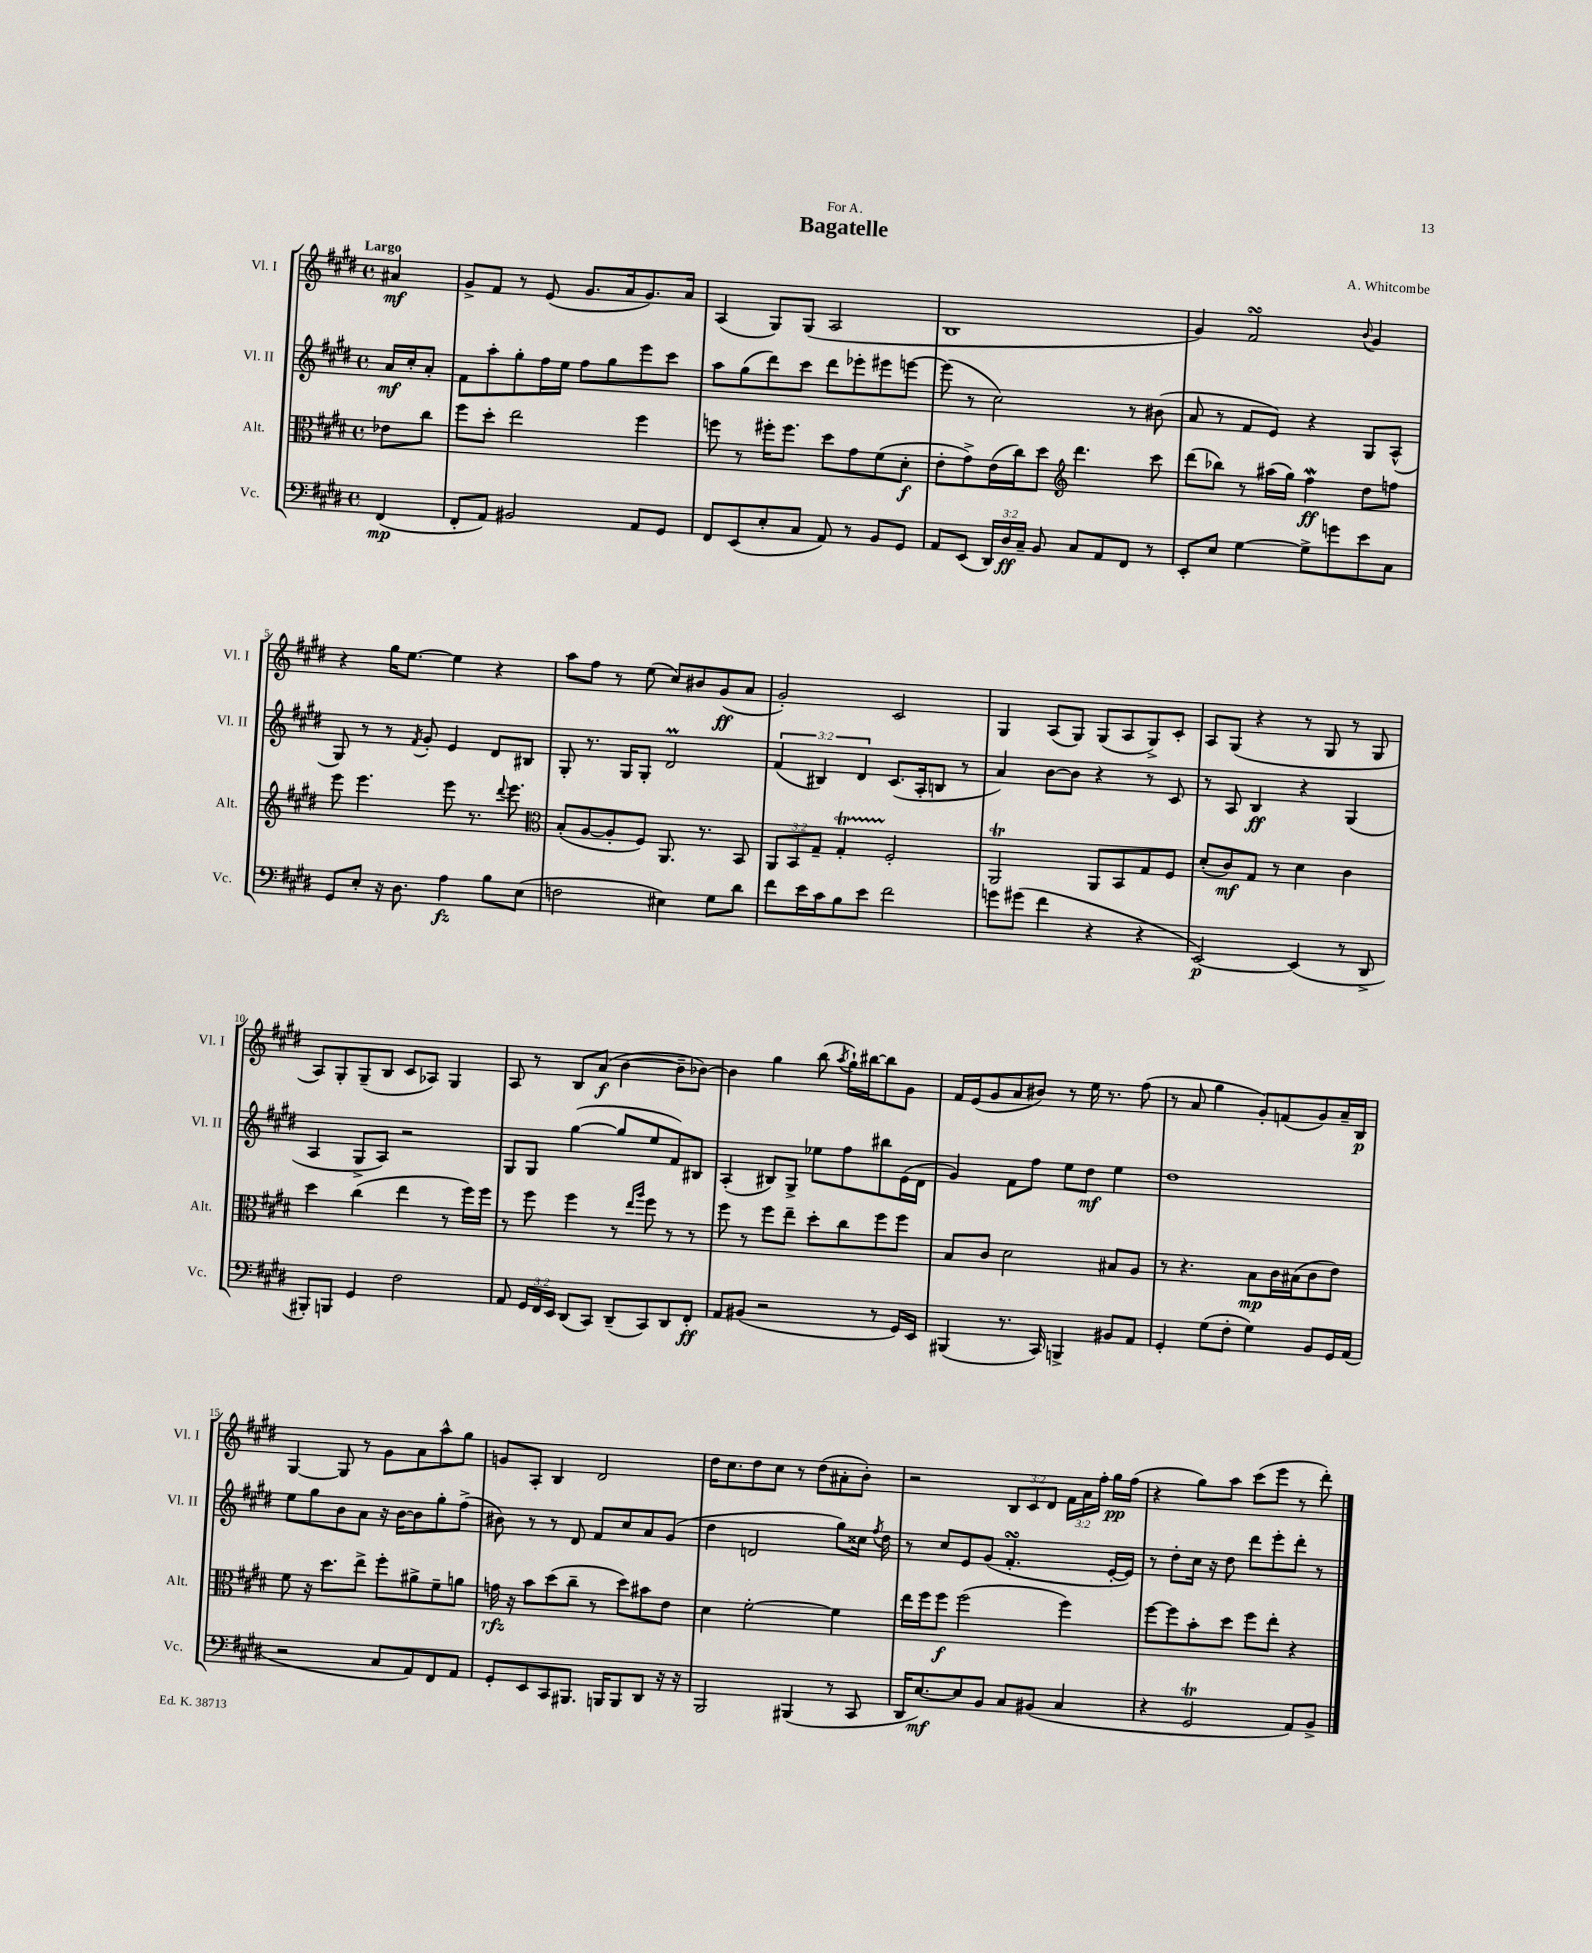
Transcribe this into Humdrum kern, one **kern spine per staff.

**kern	**dynam	**kern	**dynam	**kern	**dynam	**kern	**dynam
*part4	*part4	*part3	*part3	*part2	*part2	*part1	*part1
*staff4	*staff4	*staff3	*staff3	*staff2	*staff2	*staff1	*staff1
*I"Vc.	*	*I"Alt.	*	*I"Vl. II	*	*I"Vl. I	*
*I'Vc.	*	*I'Alt.	*	*I'Vl. II	*	*I'Vl. I	*
*clefF4	*	*clefC3	*	*clefG2	*	*clefG2	*
*k[f#c#g#d#]	*	*k[f#c#g#d#]	*	*k[f#c#g#d#]	*	*k[f#c#g#d#]	*
*M4/4	*	*M4/4	*	*M4/4	*	*M4/4	*
*met(c)	*	*met(c)	*	*met(c)	*	*met(c)	*
=	=	=	=	=	=	=	=
!	!	!	!	!	!	!LO:TX:a:B:t=Largo	!
(4FF#/	mp	8e-X\L	.	16a/LL	mf	4a#X/	mf
.	.	.	.	16cc#'/J	.	.	.
.	.	8cc#\J	.	8a'/J	.	.	.
=1	=1	=1	=1	=1	=1	=1	=1
8FF#'/L	.	8ff#\L	.	8f#\L	.	8g#^/L	.
8AA/J)	.	8dd#'\J	.	8aa'\	.	8f#/J	.
2BB#X/	.	2ee\	.	8gg#'\	.	8r	.
.	.	.	.	16ff#\L	.	(8e/	.
.	.	.	.	16ee\JJ	.	.	.
.	.	.	.	8ff#\L	.	8.g#/L	.
.	.	.	.	8gg#\	.	.	.
.	.	.	.	.	.	16a/k	.
8AA/L	.	4ff#\	.	8eee\	.	8.g#/)	.
8GG#/J	.	.	.	8ccc#\J	.	.	.
.	.	.	.	.	.	16a/Jk	.
=2	=2	=2	=2	=2	=2	=2	=2
8FF#/L	.	8ffn\	.	8aa\L	.	(4A/	.
(8EE/	.	8r	.	(8gg#\	.	.	.
8E'/	.	16ff#X'\KL	.	8ddd#\)	.	8G#/L)	.
.	.	8.ff#\J	.	.	.	.	.
8C#/J	.	.	.	8ccc#\J	.	(8G#/J	.
8AA/)	.	8dd#\L	.	8ddd#\L	.	2A/	.
8r	.	8g#\	.	8eee-X'\	.	.	.
8BB/L	.	(8f#\	.	8eee#X\	.	.	.
8GG#/J	.	8d#'\J	f	[8eeen\J	.	.	.
=3	=3	=3	=3	=3	=3	=3	=3
8AA/L	.	8e'\L	.	(8eee\]	.	1B	.
(8EE/J	.	8g#^\)	.	8r	.	.	.
24DD#/LL)	.	(16e\L	.	2cc#\)	.	.	.
24D#/	ff	.	.	.	.	.	.
.	.	16cc#\J)	.	.	.	.	.
24C#~/JJ	.	.	.	.	.	.	.
8BB/	.	8dd#\J	.	.	.	.	.
*	*	*clefG2	*	*	*	*	*
8C#/L	.	4.ddd#\	.	.	.	.	.
8AA/	.	.	.	.	.	.	.
8FF#/J	.	.	.	8r	.	.	.
8r	.	8ccc#\	.	(8b#X\	.	.	.
=4	=4	=4	=4	=4	=4	=4	=4
8EE'/L	.	(8ddd#\L	.	8a/	.	4g#/)	.
8E/J	.	8bb-X\J)	.	8r	.	.	.
[4G#\	.	8r	.	8f#/L	.	2f#sSSS/	.
.	.	(16aa#X\LL	.	8e/J)	.	.	.
.	.	16gg#\JJ)	.	.	.	.	.
8G#^\L]	.	4ff#W\	ff	4r	.	.	.
8gn\	.	.	.	.	.	.	.
.	.	.	.	.	.	8qqb/	.
8e\	.	8dd#\L	.	8G#/L	.	4g#/	.
8C#\J	.	8ffn\J	.	(8A^^/J	.	.	.
!!LO:LB:g=z
=5	=5	=5	=5	=5	=5	=5	=5
8GG#/L	.	8eee\	.	8G#/)	.	4r	.
8E'/J	.	4.eee\	.	8r	.	.	.
16r	.	.	.	8r	.	16gg#\KL	.
8.D#\	.	.	.	.	.	[8.ee\J	.
.	.	.	.	8qf#/	.	.	.
.	.	.	.	8g#'/	.	.	.
4A\	fz	8eee\	.	4e/	.	4ee\]	.
.	.	8.r	.	.	.	.	.
8B\L	.	.	.	8d#/L	.	4r	.
.	.	8qqddd#/	.	.	.	.	.
.	.	8.eee\	.	.	.	.	.
(8E\J	.	.	.	8B#X/J	.	.	.
=6	=6	=6	=6	=6	=6	=6	=6
*	*	*clefC3	*	*	*	*	*
2Fn\	.	(8B'/L	.	8G#'/	.	8aa\L	.
.	.	[8A/	.	8.r	.	8ff#\J	.
.	.	8A'/]	.	.	.	8r	.
.	.	.	.	16G#/KL	.	.	.
.	.	8F#/J)	.	8G#'/J	.	(8ee\	.
4E#X\)	.	8.AA/	.	2d#m/	.	8cc#/L)	.
.	.	.	.	.	.	8b#X/	.
.	.	8.r	.	.	.	.	.
8G#\L	.	.	.	.	.	(8g#/	ff
8d#\J	.	8BB/	.	.	.	8a/J	.
=7	=7	=7	=7	=7	=7	=7	=7
8f#\L	.	12AA/L	.	(6f#/	.	2g#'/)	.
.	.	12BB/	.	.	.	.	.
16e\L	.	.	.	.	.	.	.
.	.	12G#~/J	.	6B#X/)	.	.	.
16c#\J	.	.	.	.	.	.	.
8B\	.	4G#t'/	.	.	.	.	.
.	.	.	.	6d#/	.	.	.
8e\J	.	.	.	.	.	.	.
2f#\	.	2F#'/	.	(8.c#/L	.	2c#/	.
.	.	.	.	16A'/k	.	.	.
.	.	.	.	8Bn/J	.	.	.
.	.	.	.	8r	.	.	.
=8	=8	=8	=8	=8	=8	=8	=8
8gn\L	.	2AAT/	.	4a/)	.	4G#/	.
(8g#X\J	.	.	.	.	.	.	.
4f#\	.	.	.	[8b\L	.	(8A/L	.
.	.	.	.	8b\J]	.	8G#/J)	.
4r	.	8AA/L	.	4r	.	(8G#/L	.
.	.	8BB/	.	.	.	8A/	.
4r	.	8G#/	.	8r	.	8G#^/)	.
.	.	8F#/J	.	8c#/	.	8c#'/J	.
=9	=9	=9	=9	=9	=9	=9	=9
[2EE/)	p	(8d#'/L	.	8r	.	8A/L	.
.	.	8c#/)	mf	8A/	.	(8G#/J	.
.	.	8G#/J	.	4B/	ff	4r	.
.	.	8r	.	.	.	.	.
(4EE/]	.	4d#\	.	4r	.	8r	.
.	.	.	.	.	.	8G#/	.
8r	.	4c#\	.	(4G#/	.	8r	.
8DD#^/	.	.	.	.	.	8G#/	.
!!LO:LB:g=z
=10	=10	=10	=10	=10	=10	=10	=10
8BBB#X'/L)	.	4dd#\	.	4A/	.	8A/L)	.
8BBBn/J	.	.	.	.	.	8G#'/	.
4GG#/	.	(4cc#\	.	8G#^/L	.	(8G#~/	.
.	.	.	.	8A/J)	.	8B/J	.
2F#\	.	4ee\	.	2r	.	8c#/L	.
.	.	.	.	.	.	8A-X/J)	.
.	.	8r	.	.	.	4G#/	.
.	.	16ff#\LL)	.	.	.	.	.
.	.	16ff#\JJ	.	.	.	.	.
=11	=11	=11	=11	=11	=11	=11	=11
8AA/	.	8r	.	8G#/L	.	8A/	.
24GG#/LL	.	8ff#\	.	8G#/J	.	8r	.
24FF#/	.	.	.	.	.	.	.
24EE/JJ	.	.	.	.	.	.	.
(8DD#/L	.	4ff#\	.	([4gg#\	.	8B/L	.
8CC#/J)	.	.	.	.	.	(8a/J	f
(8DD#~/L	.	8r	.	8gg#/L]	.	[4b\	.
.	.	16qqee/LL	.	.	.	.	.
.	.	16qqaa/JJ	.	.	.	.	.
8CC#/)	.	8ff#\	.	8ee/	.	.	.
8DD#/	.	8r	.	8f#/)	.	8b~\L]	.
8FF#'/J	ff	8r	.	8B#X/J	.	[8b-X\J)	.
=12	=12	=12	=12	=12	=12	=12	=12
8AA/L	.	8ff#\	.	(4A'/	.	4b-\]	.
(8BB#X/J	.	8r	.	.	.	.	.
2r	.	8ff#\L	.	8B#X/L)	.	4gg#\	.
.	.	8ee~\J	.	8G#^/J	.	.	.
.	.	8dd#'\L	.	8ee-X\L	.	(8bb\	.
.	.	.	.	.	.	8qaa/	.
.	.	8cc#\	.	8ff#\	.	16gg#`\LL)	.
.	.	.	.	.	.	[16bb#X\J	.
8r	.	8ff#\	.	8bb#X\	.	8bb#\]	.
16GG#/LL)	.	8ff#\J	.	(16e\L	.	8g#\J	.
16EE/JJ	.	.	.	16d#\JJ	.	.	.
=13	=13	=13	=13	=13	=13	=13	=13
(4BBB#X/	.	8B/L	.	4g#/)	.	16f#/LL	.
.	.	.	.	.	.	(16e/J	.
.	.	8c#/J	.	.	.	8g#/	.
8.r	.	2d#\	.	8f#\L	.	8a/	.
.	.	.	.	8ff#\J	.	8b#X/J)	.
16CC#/)	.	.	.	.	.	.	.
4BBBn^/	.	.	.	8ee\L	.	8r	.
.	.	.	.	8dd#\J	mf	16ee\	.
.	.	.	.	.	.	8.r	.
8BB#X/L	.	8B#X/L	.	4ee\	.	.	.
8AA/J	.	8A/J	.	.	.	(8ff#\	.
=14	=14	=14	=14	=14	=14	=14	=14
4GG#'/	.	8r	.	1dd#	.	8r	.
.	.	4.r	.	.	.	8a/	.
(8G#\L	.	.	.	.	.	4gg#\	.
8F#'\J	.	.	.	.	.	.	.
4G#\)	.	8B\L	mp	.	.	8g#'/L)	.
.	.	16c#\L	.	.	.	(8fn/	.
.	.	(16B#X\J	.	.	.	.	.
8BB/L	.	8c#\	.	.	.	8g#/)	.
16GG#/L	.	8e\J)	.	.	.	16a~/L	.
(16AA/JJ	.	.	.	.	.	16B/JJ	p
!!LO:LB:g=z
=15	=15	=15	=15	=15	=15	=15	=15
2r	.	8f#\	.	8ee\L	.	[4G#/	.
.	.	16r	.	8gg#\	.	.	.
.	.	8.dd#\L	.	.	.	.	.
.	.	.	.	8b\	.	8G#/]	.
.	.	8ee^\J	.	8a\J	.	8r	.
8C#/L	.	8ff#'\L	.	16r	.	8g#\L	.
.	.	.	.	[16b\KL	.	.	.
8AA/)	.	8a#X^\	.	8b\]	.	8a\	.
8FF#/	.	8f#~\	.	8gg#'\	.	8aa^^\	.
8AA/J	.	8an\J	.	(8ff#^\J	.	8gg#\J	.
=16	=16	=16	=16	=16	=16	=16	=16
8GG#'/L	.	16gn\	rfz	8b#X\)	.	8gn/L	.
.	.	16r	.	.	.	.	.
8EE/	.	8b\L	.	8r	.	8A'/J	.
8CC#/	.	(8dd#\	.	8r	.	4B/	.
8.BBB#X/J	.	8cc#~\J	.	8d#/	.	.	.
.	.	8r	.	8f#/L	.	2d#/	.
16BBBn/KL	.	.	.	.	.	.	.
8BBB/	.	8dd#\L)	.	8cc#/	.	.	.
8DD#/J	.	8b#X\	.	8a/	.	.	.
16r	.	8e\J	.	(8g#/J	.	.	.
16r	.	.	.	.	.	.	.
=17	=17	=17	=17	=17	=17	=17	=17
2BBB/	.	4d#\	.	4dd#\	.	16dd#\KL	.
.	.	.	.	.	.	8.cc#\	.
.	.	[2f#'\	.	2dn/	.	8dd#\	.
.	.	.	.	.	.	8cc#\J	.
(4BBB#X/	.	.	.	.	.	8r	.
.	.	.	.	.	.	(8dd#\L	.
8r	.	4f#\]	.	8gg#\L)	.	8a#X'\	.
8CC#/	.	.	.	16cc##X\Jk	.	8b'\J)	.
.	.	.	.	8qff#/	.	.	.
.	.	.	.	16dd#\	.	.	.
=18	=18	=18	=18	=18	=18	=18	=18
16DD#/KL	.	16ee\LL	.	8r	.	2r	.
[8.E/)	mf	16ff#\J	.	.	.	.	.
.	.	8ff#\J	f	8cc#/L	.	.	.
8E/]	.	(2ff#\	.	8e/	.	.	.
8BB/J	.	.	.	(8g#/J	.	.	.
8C#/L	.	.	.	4.f#sSSS'/	.	12B/L	.
.	.	.	.	.	.	12c#/	.
(8BB#X/J	.	.	.	.	.	.	.
.	.	.	.	.	.	12d#/J	.
4C#/	.	4ff#\)	.	.	.	24f#\LL	.
.	.	.	.	.	.	24a\	.
.	.	.	.	.	.	24ff#'\JJ	.
.	.	.	.	[16e'/LL	.	16gg#\LL	pp
.	.	.	.	16e/JJ])	.	(16ff#\JJ	.
=19	=19	=19	=19	=19	=19	=19	=19
4r	.	[8ff#\L	.	8r	.	4r	.
.	.	8ff#\]	.	8dd#'\L	.	.	.
2GG#t/	.	8b'\	.	16cc#\Jk	.	8gg#\L)	.
.	.	.	.	16r	.	.	.
.	.	8dd#\J	.	8dd#\	.	8aa\J	.
.	.	8ff#\L	.	8ddd#\L	.	(8ccc#\L	.
.	.	8ee'\J	.	8eee'\	.	8eee\J	.
8AA/L)	.	4r	.	8ddd#'\J	.	8r	.
8BB^/J	.	.	.	8r	.	8ddd#'\)	.
==	==	==	==	==	==	==	==
*-	*-	*-	*-	*-	*-	*-	*-
